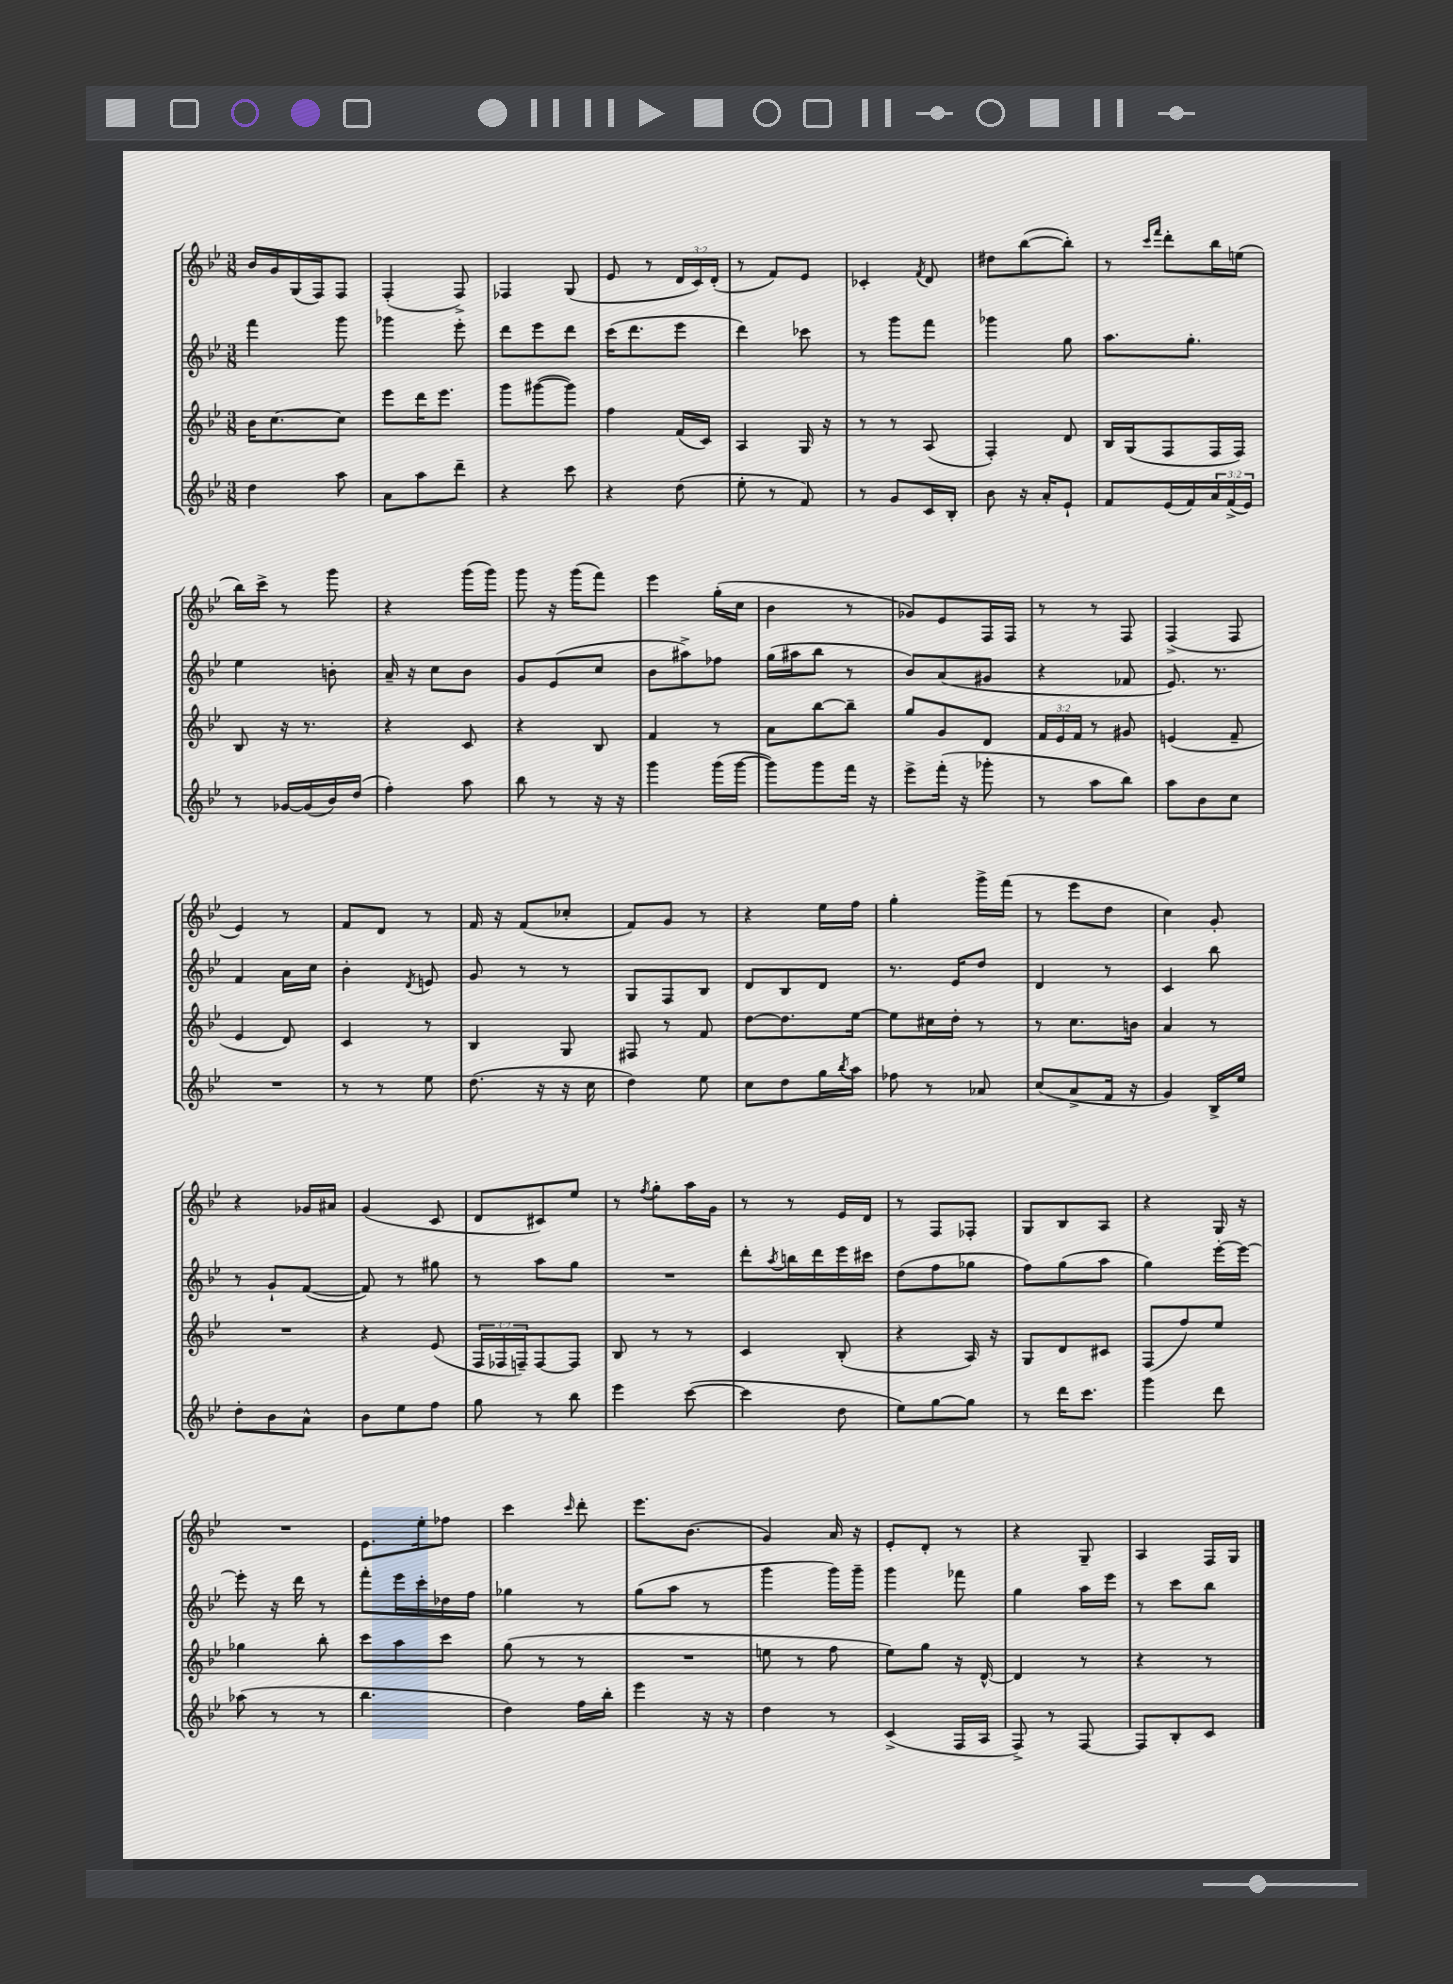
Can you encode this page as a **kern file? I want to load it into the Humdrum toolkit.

**kern	**kern	**kern	**kern
*part4	*part3	*part2	*part1
*staff4	*staff3	*staff2	*staff1
*clefG2	*clefG2	*clefG2	*clefG2
*k[b-e-]	*k[b-e-]	*k[b-e-]	*k[b-e-]
*M3/8	*M3/8	*M3/8	*M3/8
=132	=132	=132	=132
4dd\	16b-\KL	4fff\	16b-/LL
.	[8.cc\	.	16g/
.	.	.	(16G/
.	.	.	16F/J)
8aa\	8cc\J]	8ggg\	8F/J
=133	=133	=133	=133
8a\L	8eee-\L	4ggg-X\	(4F'/
8aa\	16ddd\K	.	.
.	8.eee-\J	.	.
8ddd~\J	.	8eee-'\	8F^/)
=134	=134	=134	=134
4r	8ggg\L	8ddd\L	4F-X/
.	([8ggg#X\	8eee-\	.
8ccc\	8ggg#\J])	8ddd\J	(8G/
=135	=135	=135	=135
4r	4ff\	(16ccc\KL	8e-/
.	.	8.ddd\	.
.	.	.	8r
(8dd\	(16f/LL	8eee-\J	24d/LL
.	.	.	24c/)
.	16c/JJ)	.	.
.	.	.	(24d'/JJ
=136	=136	=136	=136
8ee-'\	4A/	4ddd\)	8r
8r	.	.	8f/L)
8f/)	16G/	8ccc-X\	8e-/J
.	16r	.	.
=137	=137	=137	=137
8r	8r	8r	4c-X'/
8g/L	8r	8ggg\L	.
.	.	.	8qf/
16c/L	(8A/	8fff\J	8d/
16B-'/JJ	.	.	.
=138	=138	=138	=138
8b-\	4F'/)	4ggg-X\	8dd#X\L
16r	.	.	([8bb-\
16a'/KL	.	.	.
8e-`/J	8d/	8gg\	8bb-'\J])
=139	=139	=139	=139
8f/L	16B-/LL	8.aa\L	8r
.	(16G/J	.	.
.	.	.	16qqccc/LL
.	.	.	16qqfff/JJ
(16e-/L	8F/	.	8ddd'\L
16f/)	.	8.gg'\J	.
24a/	16F/L	.	16bb-\L
(24f^/	.	.	.
.	16F/JJ)	.	(16een\JJ
24e-/JJ)	.	.	.
!!LO:LB:g=z
=140	=140	=140	=140
8r	8B-/	4ee-\	16bb-\LL)
.	.	.	16ccc^\JJ
[16g-X/LL	16r	.	8r
(16g-/]	8.r	.	.
16b-/)	.	8bn'\	8ggg\
(16dd/JJ	.	.	.
=141	=141	=141	=141
4ff'\)	4r	16a~/	4r
.	.	16r	.
.	.	8cc\L	.
8aa\	8c/	8b-\J	(16ggg\LL
.	.	.	16ggg\JJ)
=142	=142	=142	=142
8bb-\	4r	8g/L	8ggg\
8r	.	(8e-/	16r
.	.	.	(16ggg\KL
16r	8B-/	8cc/J	8fff\J)
16r	.	.	.
=143	=143	=143	=143
4ggg\	4f/	8b-\L	4eee-\
.	.	8aa#X^\)	.
(16ggg\LL	8r	8ff-X\J	(16gg'\LL
[16ggg\JJ	.	.	16cc\JJ
=144	=144	=144	=144
8ggg\L])	8a\L	(16gg\LL	4b-\
.	.	16aa#X\J	.
8ggg\	[8bb-\	8bb-\J	.
16fff\Jk	8bb-~\J]	8r	8r
16r	.	.	.
=145	=145	=145	=145
8eee-^\L	8gg/L	8b-/L)	8g-X/L)
(16fff'\Jk	8g/	(8a/	8e-/
16r	.	.	.
8ggg-X'\	8d/J	8g#X/J	16F/L
.	.	.	16F/JJ
=146	=146	=146	=146
8r	24f/LL	4r	8r
.	24e-/	.	.
.	24f/JJ	.	.
8aa\L	8r	.	8r
8bb-\J)	8g#X/	8f-X/	8F/
=147	=147	=147	=147
8aa\L	(4en/	8.e-/)	(4F^/
8b-\	.	.	.
.	.	8.r	.
8cc\J	8f~/	.	8F/
!!LO:LB:g=z
=148	=148	=148	=148
4.r	4e-/	4f/	4e-/)
.	8d/)	16a\LL	8r
.	.	16cc\JJ	.
=149	=149	=149	=149
8r	4c/	4b-'\	8f/L
8r	.	.	8d/J
.	.	8qd/	.
8ee-\	8r	8en/	8r
=150	=150	=150	=150
(8.dd\	4B-/	8g/	16f/
.	.	.	16r
.	.	8r	(8f/L
16r	.	.	.
16r	8G/	8r	8cc-X'/J
16cc\	.	.	.
=151	=151	=151	=151
4dd\)	8F#X/	8G/L	8f/L)
.	8r	8F/	8g/J
8ee-\	8f/	8B-/J	8r
=152	=152	=152	=152
8cc\L	[8dd\L	8d/L	4r
8dd\	8.dd\]	8B-/	.
16gg\L	.	8d/J	16ee-\LL
8qbb-/	.	.	.
16aa\JJ	[16ee-\Jk	.	16ff\JJ
=153	=153	=153	=153
8ff-X\	8ee-\L]	8.r	4gg'\
8r	16cc#X\L	.	.
.	16dd'\JJ	16e-/KL	.
8a-X/	8r	8dd/J	16ggg^\LL
.	.	.	(16fff\JJ
=154	=154	=154	=154
(8cc/L	8r	4d/	8r
8a^/	8.cc\L	.	8eee-\L
16f/Jk	.	8r	8dd\J
16r	16bn\Jk	.	.
=155	=155	=155	=155
4g/)	4a/	4c/	4cc\)
16B-^/LL	8r	8bb-\	8g'/
16ee-/JJ	.	.	.
!!LO:LB:g=z
=156	=156	=156	=156
8dd'\L	4.r	8r	4r
8b-\	.	8g`/L	.
8a^^\J	.	([8f/J	16g-X/LL
.	.	.	16a#X/JJ
=157	=157	=157	=157
8b-\L	4r	8f/])	(4g/
8ee-\	.	8r	.
8ff\J	(8e-/	8gg#X\	8c/
=158	=158	=158	=158
8gg\	24F/LL	8r	8d/L
.	24F-X/	.	.
.	24Fn~/J)	.	.
8r	[8F/	8aa\L	8c#X/)
8bb-\	8F/J]	8gg\J	8ee-/J
=159	=159	=159	=159
4eee-\	8B-/	4.r	8r
.	.	.	8qff/
.	8r	.	8gg'\L
([8ccc\	8r	.	16aa\L
.	.	.	16g\JJ
=160	=160	=160	=160
4ccc\]	4c/	8ddd'\L	8r
.	.	8qaa/	.
.	.	16bbn\L	8r
.	.	16ddd\	.
8dd\	(8B-'/	16eee-\	16e-/LL
.	.	16ccc#X\JJ	16d/JJ
=161	=161	=161	=161
8ee-\L)	4r	(8dd\L	8r
[8gg\	.	8ff\	8F/L
8gg\J]	16A/)	8gg-X\J	8F-X'/J
.	16r	.	.
=162	=162	=162	=162
8r	8G/L	8ff\L)	8G/L
16ddd\KL	8d/	(8gg\	8B-/
8.ccc\J	.	.	.
.	8c#X/J	8aa\J	8A/J
=163	=163	=163	=163
4ggg\	(8F/L	4gg\)	4r
.	8ff/)	.	.
8ddd\	8ee-/J	[16eee-'\LL	16G/
.	.	16eee-\JJ_	16r
!!LO:LB:g=z
=164	=164	=164	=164
(8aa-X\	4gg-X\	8eee-'\]	4.r
8r	.	16r	.
.	.	16ddd\	.
8r	8bb-'\	8r	.
=165	=165	=165	=165
4.bb-\	8ccc\L	8fff'\L	8.e-\L
.	8aa\	16eee-\L	.
.	.	16ccc'\	16ee-'\k
.	8ccc\J	16dd-X\	8ff-X\J
.	.	16ff\JJ	.
=166	=166	=166	=166
4dd\)	(8gg\	4gg-X\	4ccc\
.	8r	.	.
.	.	.	16qqccc/
16ff\LL	8r	8r	8ddd'\
16bb-'\JJ	.	.	.
=167	=167	=167	=167
4eee-\	4.r	(8gg\L	8.eee-\L
.	.	8aa\J	.
.	.	.	(8.b-\J
16r	.	8r	.
16r	.	.	.
=168	=168	=168	=168
4dd\	8een\	4ggg\	4g/)
.	8r	.	.
8r	8ff\	16ggg\LL)	16a/
.	.	16ggg~\JJ	16r
=169	=169	=169	=169
(4c^/	8ee-\L)	4ggg\	8e-'/L
.	8gg\J	.	8d'/J
16F/LL	16r	8fff-X\	8r
16A/JJ	[16d^^/	.	.
=170	=170	=170	=170
8F^/)	4d/]	4gg\	4r
8r	.	.	.
[8F/	8r	16aa\LL	8G~/
.	.	16eee-\JJ	.
=171	=171	=171	=171
8F/L]	4r	8r	4A/
8B-'/	.	8ccc\L	.
8c/J	8r	8bb-\J	16F/LL
.	.	.	16G/JJ
==	==	==	==
*-	*-	*-	*-
